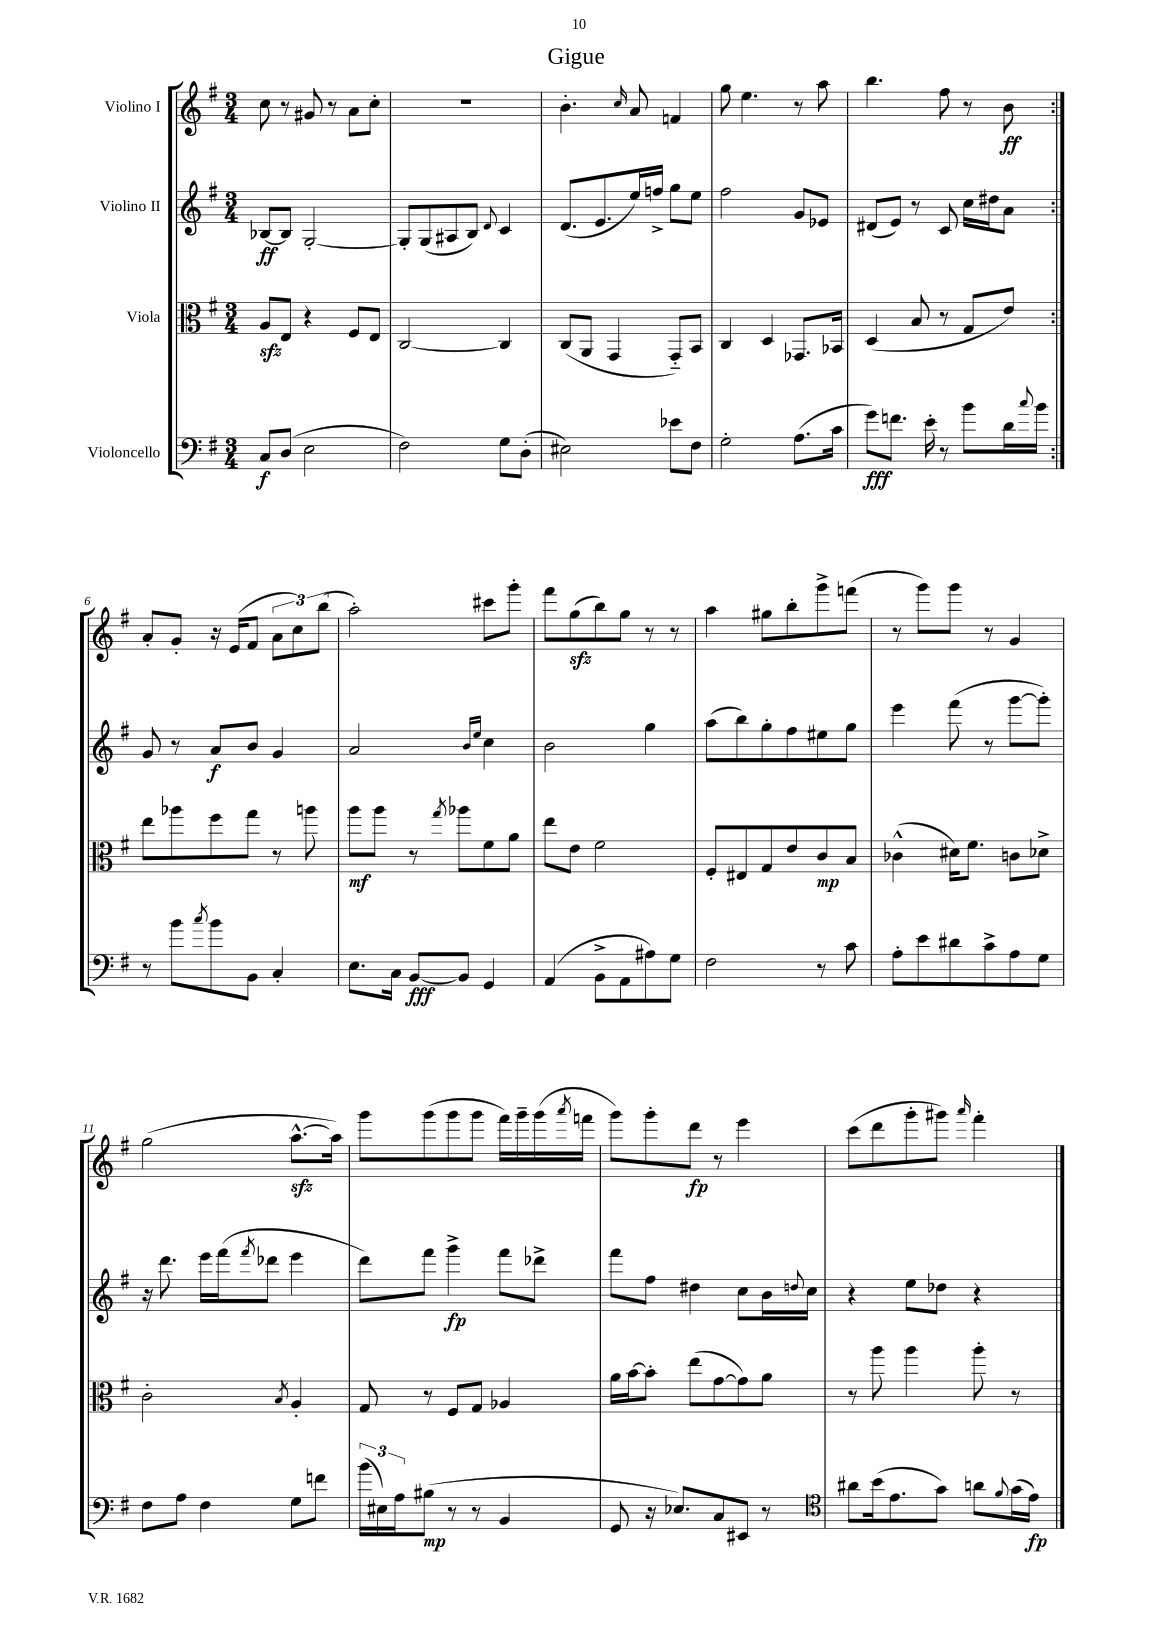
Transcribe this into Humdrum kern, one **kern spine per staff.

**kern	**kern	**kern	**kern
*staff4	*staff3	*staff2	*staff1
*clefF4	*clefC3	*clefG2	*clefG2
*k[f#]	*k[f#]	*k[f#]	*k[f#]
*M3/4	*M3/4	*M3/4	*M3/4
8C/L	8A/L	[8B-/L	8cc\
(8D/J	8E/J	8B-/]J	8r
2E\	4r	[2G'/	8g#/
.	.	.	8r
.	8F#/L	.	8a\L
.	8E/J	.	8cc'\J
=	=	=	=
2F#\)	[2C/	8G'/]L	2.r
.	.	(8G/	.
.	.	8A#/	.
.	.	8B/J)	.
.	.	8qqd/	.
8G\L	4C/]	4c/	.
(8D'\J	.	.	.
=	=	=	=
2E#\)	(8C/L	(8.d/L	4.b'\
.	8AA/J	.	.
.	.	8.e/	.
.	4GG/	.	.
.	.	.	16qqcc/
.	.	16ee/L)	8a/
.	.	16ff^/JJ	.
8e-\L	8GG'~/L)	8gg\L	4f/
8F#\J	8BB/J	8ee\J	.
=	=	=	=
2G'\	4C/	2ff#\	8gg\
.	.	.	4.ee\
.	4D/	.	.
(8.A\L	8.GG-/L	8g/L	8r
.	.	8e-/J	8aa\
16c\Jk	16BB-/Jk	.	.
=	=	=	=
8g\L)	(4D/	(8d#/L	4.bb\
8.f\J	.	8e/J)	.
.	8B/	8r	.
16e'\	.	.	.
8r	8r	8c/	8ff#\
8b\L	8G/L	16cc\LL	8r
.	.	16dd#\J	.
16d\L	8e/J)	8a\J	8b\
8qqcc/	.	.	.
16b\JJ	.	.	.
=:|!	=:|!	=:|!	=:|!
8r	8ee\L	8g/	8a'/L
8b\L	8aa-\	8r	8g'/J
8qcc/	.	.	.
8b\	8ff#\	8a/L	16r
.	.	.	(16e/LK
8BB\J	8gg\J	8b/J	8f#/J
4C'/	8r	4g/	12a\L
.	.	.	12cc\)
.	8aa\	.	.
.	.	.	(12bb\J
=	=	=	=
8.E\L	8aa\L	2a/	2aa'\)
.	8aa\J	.	.
16C\Jk	.	.	.
[8BB/L	8r	.	.
.	8qgg/	.	.
8BB/]J	8aa-\L	.	.
.	.	16qqb/LL	.
.	.	16qqee/JJ	.
4GG/	8f#\	4cc\	8ccc#\L
.	8a\J	.	8ggg'\J
=	=	=	=
(4AA/	8ee\L	2b\	8fff#\L
.	8e\J	.	(8gg\
8BB^\L	2f#\	.	8bb\)
8AA\	.	.	8gg\J
8A#\)	.	4gg\	8r
8G\J	.	.	8r
=	=	=	=
2F#\	8F#'/L	(8aa\L	4aa\
.	8E#/	8bb\)	.
.	8G/	8gg'\	8gg#\L
.	8e/	8ff#\	8bb'\
8r	8c/	8ee#\	8ggg^\
8c\	8B/J	8gg\J	(8fff\J
=	=	=	=
8A'\L	(4c-^^\	4eee\	8r
8e\	.	.	8ggg\L)
8d#\	16d#\LK)	(8fff#\	8ggg\J
.	8.f#\J	.	.
8c^\	.	8r	8r
8A\	8c\L	[8ggg\L	4g/
8G\J	8d-^\J	8ggg'\]J)	.
=	=	=	=
8F#\L	2c'\	16r	(2gg\
.	.	8.ddd\	.
8A\J	.	.	.
4F#\	.	16eee\LL	.
.	.	(16fff#\J	.
.	.	8qfff#/	.
.	.	8ddd-\J	.
.	8qB/	.	.
8G\L	4A'/	4eee\	[8.aa^^\L
8f\J	.	.	.
.	.	.	16aa\]Jk)
=	=	=	=
(24b\LL	8G/	8ddd\L)	8ggg\L
24E#\)	.	.	.
24A\J	.	.	.
(8B#\J	8r	8fff#\J	(8ggg\
8r	8F#/L	4ggg^\	8ggg\
8r	8G/J	.	8ggg\J
4BB/	4A-/	8fff#\L	16fff#\LL)
.	.	.	16ggg~\
.	.	8ddd-^\J	(16ggg\
.	.	.	8qaaa/
.	.	.	16fff\JJ
=	=	=	=
8GG/	16a\LL	8fff#\L	8ggg\L)
.	[16b\J	.	.
16r	8b'\]J	8ff#\J	8ggg'\
8.E-/L)	.	.	.
.	(8ee\L	4dd#\	8ddd\J
8C/	[8g\	.	8r
8EE#/J	8g\])	8cc\L	4eee\
8r	8a\J	16b\L	.
.	.	8qqdd/	.
.	.	16cc\JJ	.
=	=	=	=
*clefC4	*	*	*
8a#\L	8r	4r	(8ccc\L
(16b\k	8aa\	.	8ddd\
8.e\	.	.	.
.	4aa\	8ee\L	8ggg'\
8g\J)	.	8dd-\J	8ggg#\J)
.	.	.	16qqaaa/
8a\L	8aa'\	4r	4fff#'\
8qqf#/	.	.	.
(16g\L	8r	.	.
16e\JJ)	.	.	.
==	==	==	==
*-	*-	*-	*-
